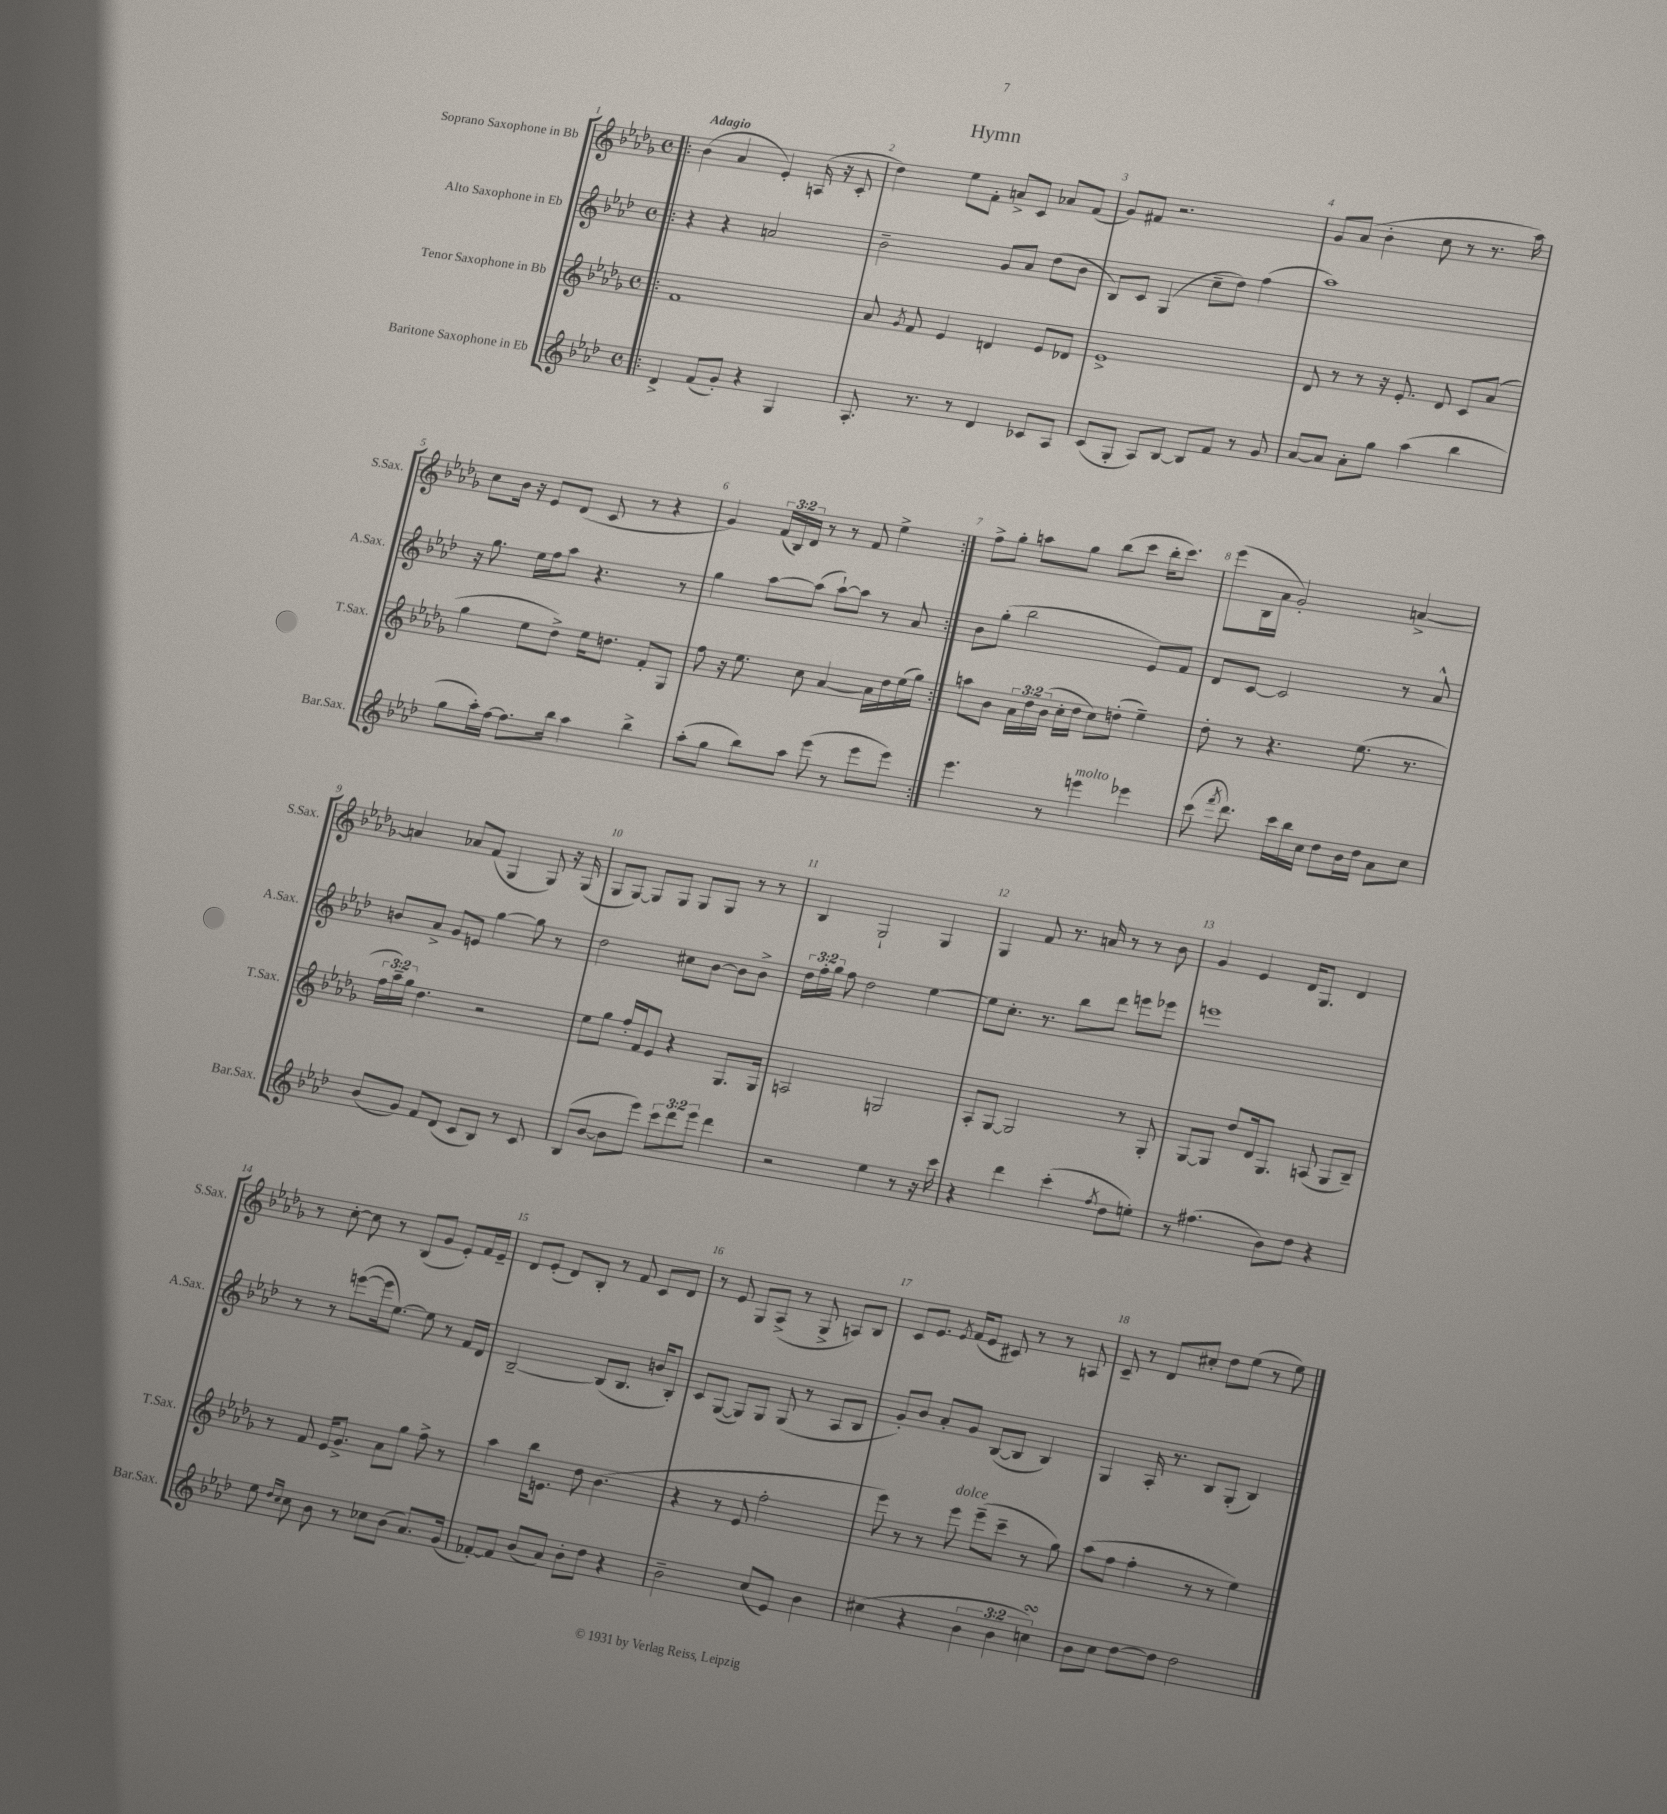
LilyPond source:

\header { title = "Hymn" }
<<
\new StaffGroup <<
\new Staff = "s0" \with { instrumentName = "Soprano Saxophone in Bb" shortInstrumentName = "S.Sax." } {
    \clef treble \key des \major \defaultTimeSignature \time 4/4 \override Staff.TupletNumber.text = #tuplet-number::calc-fraction-text \tempo "Adagio"
    \autoBeamOff \repeat volta 2 { \bar ".|:" bes'4( aes'4 ees'4-.) a16( r16 c'8-. |
    des''4) ees''8[ f'8]-. a'8[-> c'8] aes'8[ f'8]( |
    ges'8[) fis'8] r2. |
    ges'8[ aes'8]( bes'4-. c''8 r8 r8. aes''16) |
    c''8[ bes'16] r16 ees'8[ des'8]( c'8 r8 r4 |
    ges'4) \tuplet 3/2 { f'16[( bes16) des'16] } r8 r8 f'8 ees''4-> | }
    f''8[-> ges''8]-. a''8[ ges''8] bes''8[( c'''8] bes''16[-. c'''8.]) |
    ees'''8[( bes16 aes'16] ges'2-.) a'4~-> |
    a'4 aes'8[ f'8]( ges4 ges8) r16 ges16( |
    ges8[ ges8]~) ges8[ ges8] ges8[ ges8] r8 r8 |
    bes4 ges2-! ges4 |
    ges4 f'8 r8. a'16 r8 r8 bes'8 |
    ges'4 ees'4 des'16[ ges8.] des'4 |
    r8 c''8~-. c''8 r8 bes8[( ges'8] ees'8[-.) f'16 ees'16]-- |
    des'8[ ees'8]-.( des'8[) bes8]-. r8 f'8 c'8[ des'8] |
    r8 ees'8 ges8[ aes8]->( r8 ges8-> a8[) bes8] |
    c'8[ ees'8.] \acciaccatura { ees'8 } f'16[( ees'8] cis'8) r8 r8 a8 |
    c'8-- r8 des'8[ cis''8]-. des''8[ ees''8]( r8 ees''8) \bar "|." |
}
\new Staff = "s1" \with { instrumentName = "Alto Saxophone in Eb" shortInstrumentName = "A.Sax." } {
    \clef treble \key aes \major \defaultTimeSignature \time 4/4 \override Staff.TupletNumber.text = #tuplet-number::calc-fraction-text
    \autoBeamOff \repeat volta 2 { \bar ".|:" r4 r4 a'2 |
    bes'2-- g'8[ aes'8] des''8[( bes'8] |
    bes8[) c'8] g4( c''8[-- des''8]) f''4( |
    aes''1) |
    r16 g''8. ees''16[ f''16 aes''8] r4. r8 |
    g''4 aes''8[~ aes''8]( aes''8[~-!) aes''8] r8 aes'8 | }
    bes'8[ g''8]-.( bes''2 ees'8[) f'8] |
    des'8[ c'8]~ c'2 r8 aes'8-^ |
    b'8[ aes'8]-> g'8[ e'8] g''4~ g''8 r8 |
    des''2 cis''8[ bes'8]~ bes'8[ bes'8]-> |
    \tuplet 3/2 { des''16[ f''16-. g''16] } f''8 des''2 ees''4~ |
    ees''8[ c''8.]-. r8. bes''8[ des'''8] e'''8[ ees'''8] |
    e'''1 |
    r8 r8 e'''8[~( e'''16 ees''8.]~) ees''8 r8 f'16[ des'16] |
    bes2~-- bes8[( bes8.] b'16[ bes8]-.) |
    c'8[ g8]~( g8[) g8] g8( r8 aes8[ bes8] |
    g'8[-.) bes'8] aes'8[-. g'8] bes8[~( bes8] bes4) |
    g4 aes16-. r8. bes8[ g8]-.( bes4) \bar "|." |
}
\new Staff = "s2" \with { instrumentName = "Tenor Saxophone in Bb" shortInstrumentName = "T.Sax." } {
    \clef treble \key des \major \defaultTimeSignature \time 4/4 \override Staff.TupletNumber.text = #tuplet-number::calc-fraction-text
    \autoBeamOff \repeat volta 2 { \bar ".|:" f'1 |
    aes'8 \acciaccatura { ges'8 } f'8 ees'4 d'4 ees'8[ des'8] |
    ees'1-> |
    des'8 r8 r8 r16 ees'8.-. des'8 c'8[ aes'8]( |
    ges''4 ees''8[ des''8]->) ees''16[ d''8.] f'8[-. ges8] |
    f''8 r16 ees''8. c''8 aes'4~ aes'16[ des''16 ees''16( ges''16]) | }
    a''8[ bes'8] \tuplet 3/2 { aes'16[ des''16 bes'16]( } c''16[-. des''16] c''8[) d''8]-.( ees''4--) |
    des''8-. r8 r4. ees''8.( r8. |
    \tuplet 3/2 { f''16[ aes''16--) ges''16] } des''4. r2 |
    ees''8[ ges''8] f''16[-. f'16 ees'8] r4 ges8.[ ges16] |
    a2 g2 |
    aes8[-. ges8]~ ges2 r8 ges8-. |
    ges8[~ ges8] des''8[ des'16 ges8.] a8( ges8[ bes8]--) |
    r8 f'8 ees'16[ ges'8.]-> aes'8[ ges''8] f''8-> r8 |
    aes''4 bes''16[ e'8.] des''8 bes'4.( |
    r4 r8 ees'8 f''2-. |
    ees'''8) r8 r8 ees'''8^\markup { \italic "dolce" } ees'''8[--( c'''8]-- r8 ges''8) |
    aes''8[( f''8] f''4-. r8 r8 ees''4) \bar "|." |
}
\new Staff = "s3" \with { instrumentName = "Baritone Saxophone in Eb" shortInstrumentName = "Bar.Sax." } {
    \clef treble \key aes \major \defaultTimeSignature \time 4/4 \override Staff.TupletNumber.text = #tuplet-number::calc-fraction-text
    \autoBeamOff \repeat volta 2 { \bar ".|:" des'4-> f'8[( g'8]-.) r4 g4 |
    aes8.-. r8. r8 des'4 ces'8[ aes8] |
    c'8[( g8]-. aes8[) bes8]~ bes8[ f'8] r8 g'8 |
    aes'8[~ aes'8] aes'8[-. g''8] aes''4( bes''4 |
    g''8[ aes''16-.) f''16]~ f''8.[ bes''16] aes''4 bes''4-> |
    aes''8[-.( g''8] bes''8[) aes''8] ees'''8( r8 ees'''8[ ees'''8]) | }
    ees'''4. r8 e'''4^\markup { \italic "molto" } ees'''4 |
    c'''8( \acciaccatura { f'''8 } des'''8.) c'''16[ bes''16 c''16] des''8[ bes'16 des''16] aes'8[ c''8] |
    bes'8[( g'8]) f'8[ des'8]( c'8[ bes8]) r8 c'8 |
    bes8[( bes'8]~ bes'8[ ees'''8]) \tuplet 3/2 { c'''8[ des'''8 ees'''8] } des'''4 |
    r2 ees''4 r8 r16 c'''16 |
    r4 des'''4 c'''4-.( \acciaccatura { f''8 } des''8[ e''8]-.) |
    r8 fis''4.( bes'8[) des''8] r4 |
    ees''8 \grace { des''16[ c''16] } c''8 bes'8 r8 ces''8[ bes'8]( aes'8.[) g'16]( |
    fes'8[~-.) fes'8] bes'8[( aes'8]) bes'8[-. des''8] r4 |
    bes'2-- c''8[( ees'8]) bes'4 |
    cis''4( r4 \tuplet 3/2 { bes'4 bes'4 c''4\turn) } |
    bes'8[ c''8] des''8[~ des''8] des''2 \bar "|." |
}
>>
>>
\layout { \context { \Score \override BarNumber.break-visibility = ##(#f #t #t) barNumberVisibility = #all-bar-numbers-visible } }
